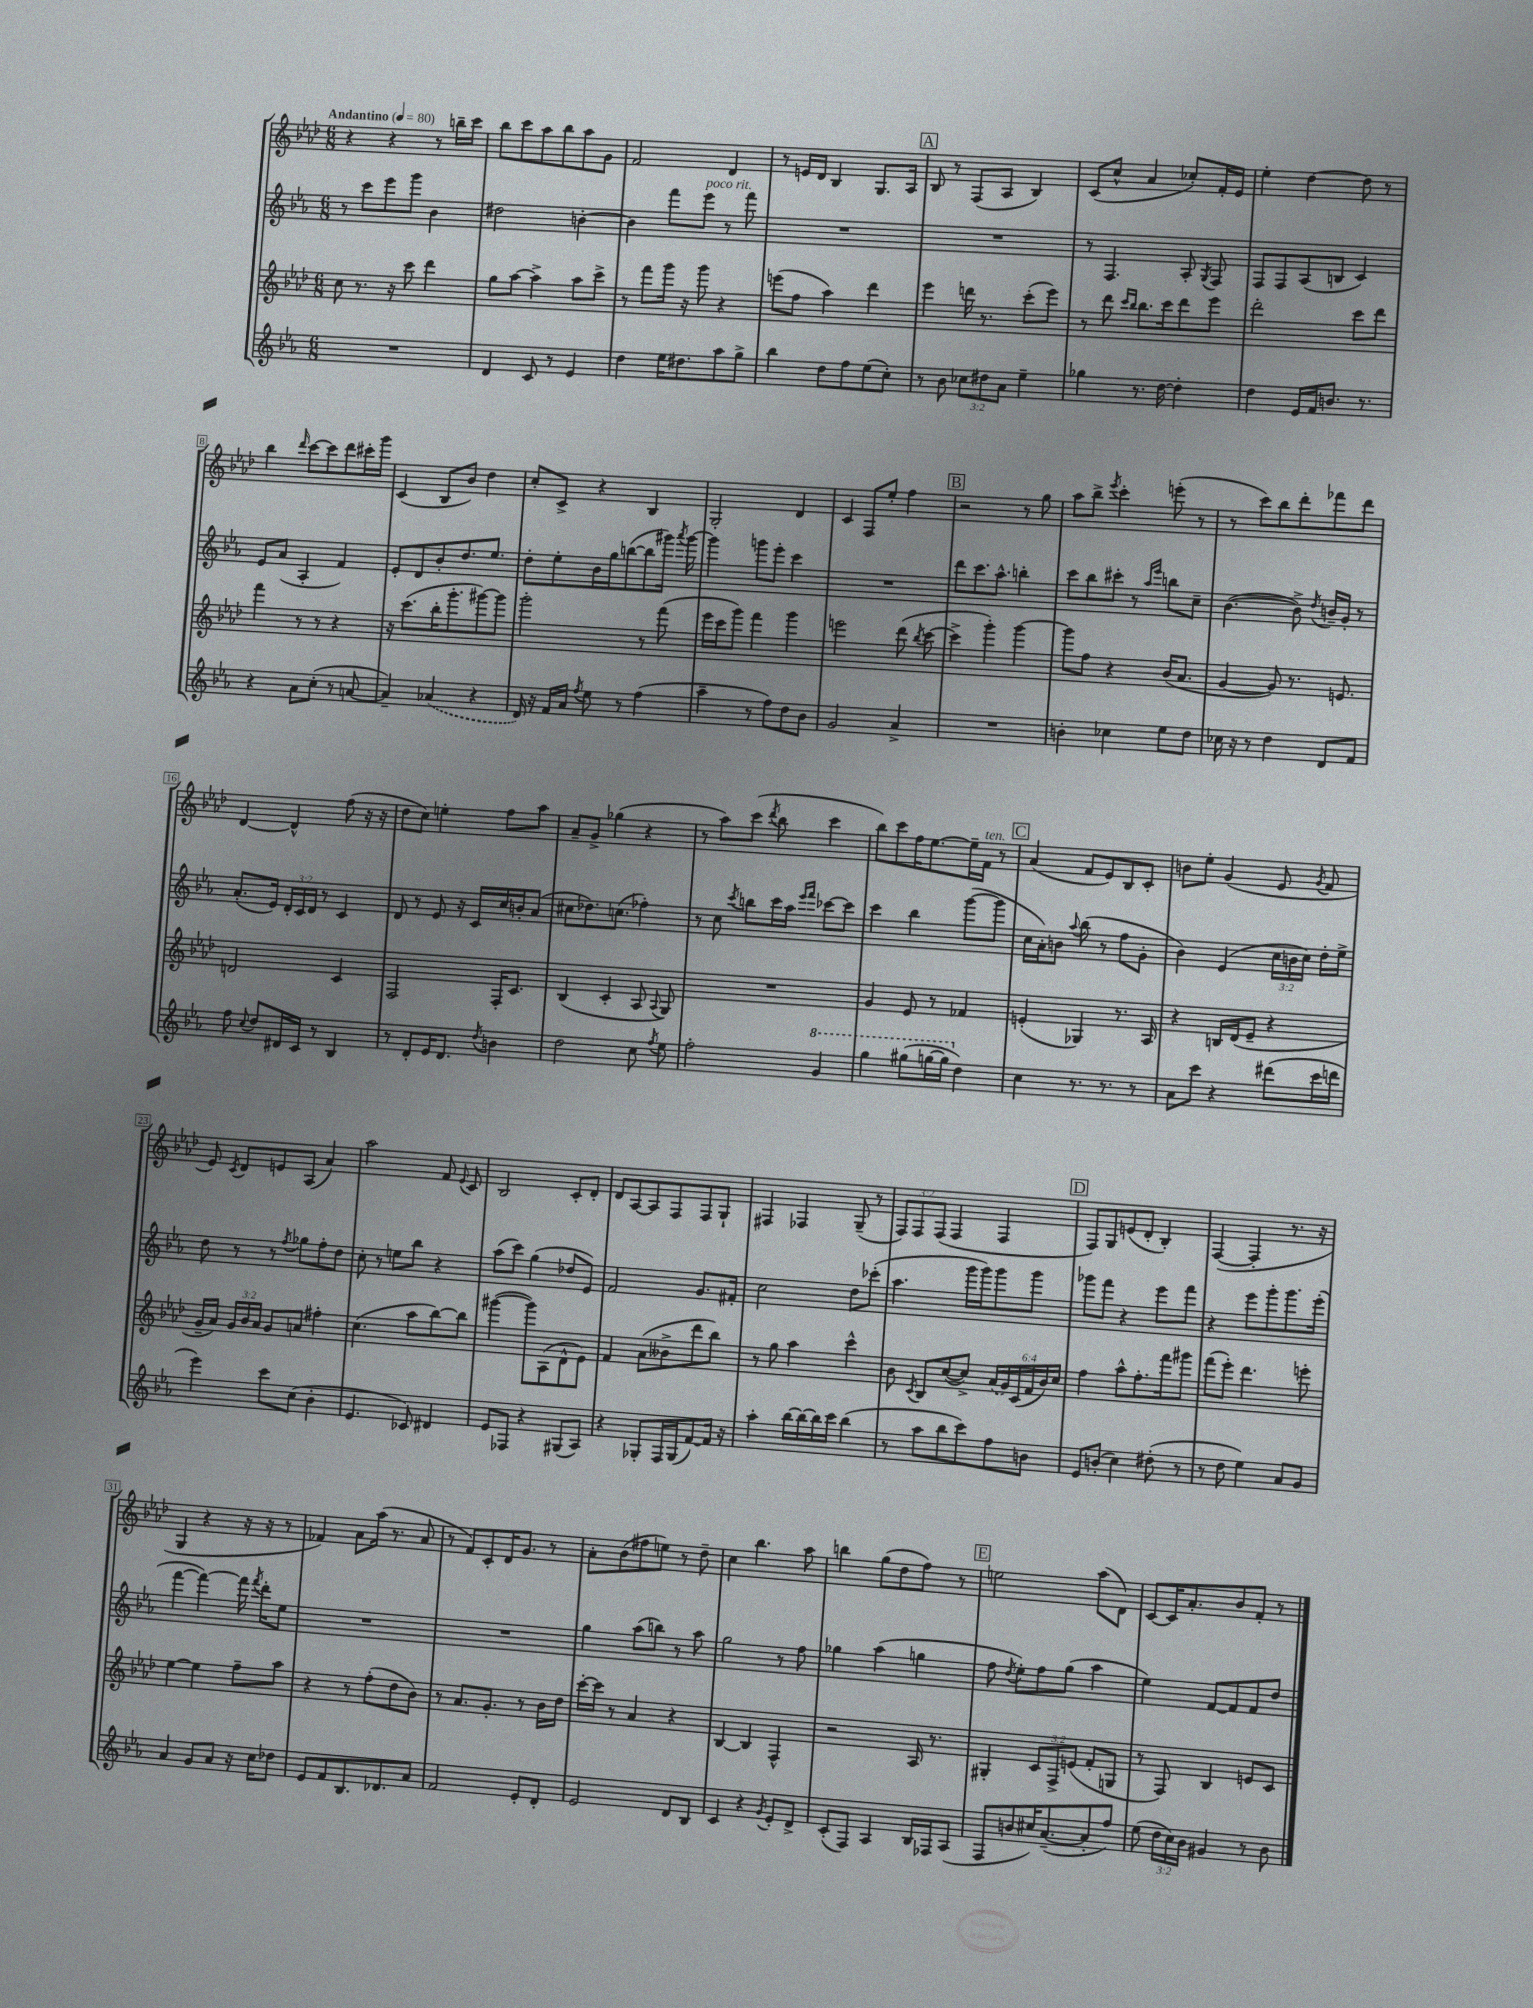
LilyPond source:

<<
\new StaffGroup <<
\new Staff = "s0" {
    \clef treble \key aes \major \numericTimeSignature \time 6/8 \override Staff.TupletNumber.text = #tuplet-number::calc-fraction-text \tempo "Andantino" 4 = 80
    \autoBeamOff r4 r4 r8 b''16[-- c'''16] |
    bes''8[ c'''8 aes''8 bes''8 aes''8 g'8] |
    f'2 des'4 |
    r8 e'16[ des'16] bes4 g8.[ aes16] |
    \mark \markup { \box "A" } bes8 r8 f8[( aes8] bes4) |
    c'8[( c''8]-^ aes'4 ces''8[-.) f'16-. ees'16] |
    ees''4-. des''4~ des''8 r8 |
    bes''4 \grace { des'''16 } c'''8[~ c'''8 des'''8 cis'''16-. g'''16] |
    c'4( bes8[ bes'8]) des''4 |
    c''8[-. c'8]-> r4 bes4 |
    g2-. des'4 |
    c'4 f8[ ees''8]-. f''4 |
    \mark \markup { \box "B" } r2 r8 g''8 |
    aes''8[ bes''8]-> \acciaccatura { ees'''8 } c'''4-. e'''8-.( r8 |
    r8 c'''8[) bes''8 des'''8-. fes'''8 des'''8] |
    des'4~ des'4-^ f''8( r16 r16 |
    des''8[ c''8]) e''4-. f''8[ aes''8] |
    aes'8[-- g'8]-> ges''4( r4 |
    r8 aes''8[) c'''8]( \acciaccatura { des'''8 } bes''8 c'''4 |
    bes''8[) c'''8 f''16 ees''8.~ ees''16-- f'16]^\markup { \italic "ten." } r8 |
    \mark \markup { \box "C" } aes'4( f'8[ ees'8) bes8 c'8]-. |
    b'8[ ees''8]-. g'4( ees'8 \acciaccatura { g'8 } f'8 |
    ees'8) \acciaccatura { c'8 } des'8[ e'8 aes8]( aes'4) |
    aes''2 f'8 \appoggiatura { ees'8 } c'8 |
    bes2 c'8[-. des'8]-. |
    des'8[ aes8~ aes8 f8 f8 g8]-! |
    fis4 fes4 g8--( r8 |
    \tuplet 3/2 { f8[) f8 f8]( } f4 f4 |
    \mark \markup { \box "D" } f8[) g8 e'8( des'8]-. bes4-.) |
    f4~( f4-. r8. r16 |
    g4 r4 r16 r16 r8 |
    fes'4) aes'8[ aes''16]( r8. aes'8 |
    r8 f'8[) c'8-. des'16 g'8.] r8 |
    aes'8[-. bes'8( fis''8 e''8]) r8 des''8-- |
    c''4 bes''4. aes''8 |
    b''4 g''8[( des''8 f''8]) r8 |
    \mark \markup { \box "E" } e''2 aes''8[( des'8]) |
    c'8[~ c'16 aes'8.-. bes'8 f'8]-. r8 \bar "|." |
}
\new Staff = "s1" {
    \clef treble \key ees \major \numericTimeSignature \time 6/8 \override Staff.TupletNumber.text = #tuplet-number::calc-fraction-text
    \autoBeamOff r8 c'''8[ ees'''8 g'''8] bes'4 |
    dis''2 b'4~-. |
    b'4 f'''8[ ees'''8]^\markup { \italic "poco rit." } r8 f'''8 |
    R2. |
    \mark \markup { \box "A" } R2. |
    r8 f4. aes8-. \acciaccatura { g8 } f8 |
    f8[ f8 aes8( b8] c'4) |
    ees'8[ aes'8]( aes4-. f'4) |
    ees'8[-. d'8 bes'8-. d''8. ees''8.] |
    d''8[-. ees''8-. bes'16 g''16 b''8~( b''8 gis'''16]) \acciaccatura { aes'''8 } gis'''16~ |
    gis'''4 g'''8[ ees'''8]-. c'''4 |
    R2. |
    \mark \markup { \box "B" } d'''8[ c'''8. aes''8.]-^ b''4-. |
    c'''8[ bes''8 cis'''8]-. r8 \grace { aes''16[ ees'''16] } b''8[ c''8]-- |
    bes'4.~( bes'8->) \acciaccatura { d''8 } b'16[-- g'16]-. r8 |
    aes'8.[-.( ees'16]) \tuplet 3/2 { d'16[-. c'16 d'16] } r8 c'4 |
    d'8 r8 ees'8 r16 c'16[ c''16 b'16-. aes'8]( |
    cis''8[ des''8.) c''8.]( fes''4-.) |
    r8 c''8 \acciaccatura { c'''8 } b''8[ c'''16 aes''16] \grace { ees'''16[ f'''16] } ces'''8[~ ces'''8] |
    c'''4 bes''4 g'''8[~( g'''8] |
    \mark \markup { \box "C" } c''16[ aes'16-.) b'8] \appoggiatura { aes''8 } bes''8( r8 f''8[ g'8]-. |
    bes'4) ees'4( \tuplet 3/2 { c''16[ b'16 c''16]) } d''16[-. ees''16]-> |
    d''8 r8 r8 \acciaccatura { f''8 } ges''8[ f''8-. d''8] |
    c''8-. r8 e''8[ bes''8] r4 |
    aes''8[( c'''8]) g''4( des''8[ ees'8]) |
    f'2 g'8.[ fis'16]-. |
    c''2 d''8[ ces'''8]-.( |
    aes''4. g'''16[ g'''16) g'''8 g'''8] |
    \mark \markup { \box "D" } ges'''8[ f'''8] r4 ees'''8[ f'''8] |
    r4 ees'''8[ g'''8-. g'''8. ees'''16]-.( |
    f'''4~ f'''4~) f'''16 \acciaccatura { f'''8 } d'''16[-. ees''8] |
    R2. |
    R2. |
    g''4 aes''8[( b''8]) r8 aes''8 |
    g''2 r8 f''8 |
    ges''4 aes''4( g''4 |
    \mark \markup { \box "E" } f''8 \acciaccatura { d''8 } ees''8[-.) f''8 g''8]( aes''4 |
    ees''4) f'8[~ f'8 f'8 d''8] \bar "|." |
}
\new Staff = "s2" {
    \clef treble \key aes \major \numericTimeSignature \time 6/8 \override Staff.TupletNumber.text = #tuplet-number::calc-fraction-text
    \autoBeamOff c''8 r8. r16 c'''8 des'''4 |
    g''8[ aes''8]~ aes''4-> aes''8[ c'''8]-> |
    r8 f'''8[ g'''16] r16 g'''8 r4 |
    e'''8[( f''8] aes''4) des'''4 |
    \mark \markup { \box "A" } ees'''4 d'''16 r8. c'''8[-.( ees'''8]) |
    r8 des'''8 \grace { c'''16[ bes''16] } bes''8.[ c'''16 des'''8 ees'''8] |
    des'''2-. c'''8[ des'''8] |
    f'''4 r8 r8 r4 |
    r16 c'''8.[( bes''16-. g'''8.-. gis'''8~) gis'''8] |
    g'''2-. r8 f'''8( |
    ees'''16[ c'''16 g'''8]) f'''4 g'''4 |
    e'''2 des'''8( \acciaccatura { bes''8 } c'''8~ |
    \mark \markup { \box "B" } c'''4-> g'''4-.) g'''4~ |
    g'''8[ f''8] r4 bes'16[( aes'8.] |
    g'4~ g'8) r8. e'8. |
    d'2 c'4 |
    f2 f16[-. c'8.] |
    bes4( c'4-. aes8 \appoggiatura { aes8 } g8) |
    R2. |
    g'4 ees'8 r8 fes'4 |
    \mark \markup { \box "C" } e'4-.( ges4) r8. aes16 |
    r4 b16[ des'16( ees'8]-- r4 |
    g'16[-- aes'16]) \tuplet 3/2 { g'16[ bes'16 aes'16] } g'8[ a'8] fis''4-. |
    c''4.( aes''8[ bes''8~) bes''8] |
    gis'''4~( gis'''8[) aes8( des'8-^ ees'8]) |
    f'4 aes'8[( beses'8-> des'''8 bes''8]) |
    r8 g''8 aes''4 c'''4-^ |
    bes'8 \acciaccatura { c'8 } bes8[ c''8~( c''8]->) \tuplet 6/4 { \once \slurDashed aes'16[( g'16) c'16( f'16 bes'16) c''16] } |
    \mark \markup { \box "D" } f''4 aes''8[-^ f''8.-. f'''16 gis'''8] |
    f'''8[( ees'''8]-.) des'''4. e'''8-. |
    ees''4~ ees''4 f''8[-- aes''8] |
    r4 r8 f''8[-.( des''8 bes'8]) |
    r8 aes'8.[ g'8.]-. r8 bes'16[ des''16] |
    c'''16[~-. c'''16] r8 aes'4 r4 |
    bes4~ bes4 f4-^ |
    r2 aes16 r8. |
    \mark \markup { \box "E" } gis4-. \tuplet 3/2 { c'8[ f8-> e'8]( } f'8[-. g8] |
    r8 f8) bes4 e'8[ c'8] \bar "|." |
}
\new Staff = "s3" {
    \clef treble \key ees \major \numericTimeSignature \time 6/8 \override Staff.TupletNumber.text = #tuplet-number::calc-fraction-text
    \autoBeamOff R2. |
    d'4 c'8 r8 ees'4 |
    d''4 ees''16[ dis''8. aes''8 g''8]-> |
    bes''4 d''8[ f''8 ees''8( c''8]-.) |
    \mark \markup { \box "A" } r8 bes'8 \tuplet 3/2 { ces''8[ dis''8 aes'8] } ees''4-- |
    ges''4 r8. d''16~ d''4-. |
    d''4 ees'16[ f'16 b'8.] r8. |
    r4 aes'8[ c''8]-.( r8 a'8~ |
    a'4--) \once \slurDashed aes'4( r4 |
    d'16) r16 f'16[ aes'16] \acciaccatura { f''8 } ees''8 r8 f''4( |
    aes''4-- r8 f''8[) d''8 bes'8] |
    g'2 aes'4-> |
    \mark \markup { \box "B" } R2. |
    b'4-. ces''4 ees''8[ d''8] |
    ces''16 r16 r8 d''4 d'8[ f'8] |
    f''8 \appoggiatura { c''8 } d''8[ dis'16 c'16] r8 bes4 |
    r8 d'8[-. ees'16 d'8.] \acciaccatura { d''8 } b'4 |
    d''2 c''8 \acciaccatura { f''8 } ees''8 |
    f''2-. \ottava #1 g''4 |
    g'''4 gis'''8[( g'''16~ g'''16] \ottava #0 d''4) |
    \mark \markup { \box "C" } c''4 r8. r8. r8 |
    aes'8[ c'''8] r4 dis'''8[( c'''16 d'''16] |
    ees'''4) c'''8[ c''8]( bes'4-. |
    ees'4. ces'8) dis'4 |
    ees'8[ fes8] r4 gis8[( aes8]) |
    r4 ges8[-. f16 ges16( f'8~) f'16] r16 |
    aes''4-. bes''16[~ bes''16~ bes''16 c'''16] bes''4( |
    r8 aes''8[ bes''8 c'''8) f''8 b'8] |
    \mark \markup { \box "D" } ees'8[ b'8]-.( c''4) dis''8-.( r8 |
    r8 d''8 ees''4) aes'8[ g'8] |
    aes'4 g'8[ aes'8] r16 c''16[ des''8] |
    ees'8[ f'8 bes8. des'8. aes'8] |
    f'2 ees'8[-. d'8]-. |
    ees'2 d'8[ bes8] |
    c'4 r4 \acciaccatura { g'8 } ees'8[-. d'8]-> |
    c'8[-.( f8]) aes4 bes16[ fes16 aes8]( |
    \mark \markup { \box "E" } f8[ b'8 cis''16) aes'8.~--( aes'8-. f''8]) |
    ees''8( \tuplet 3/2 { d''16[ c''16) bes'16] } gis'4 r8 bes'8 \bar "|." |
}
>>
>>
\layout { \context { \Score \override BarNumber.stencil = #(make-stencil-boxer 0.1 0.3 ly:text-interface::print) } }
